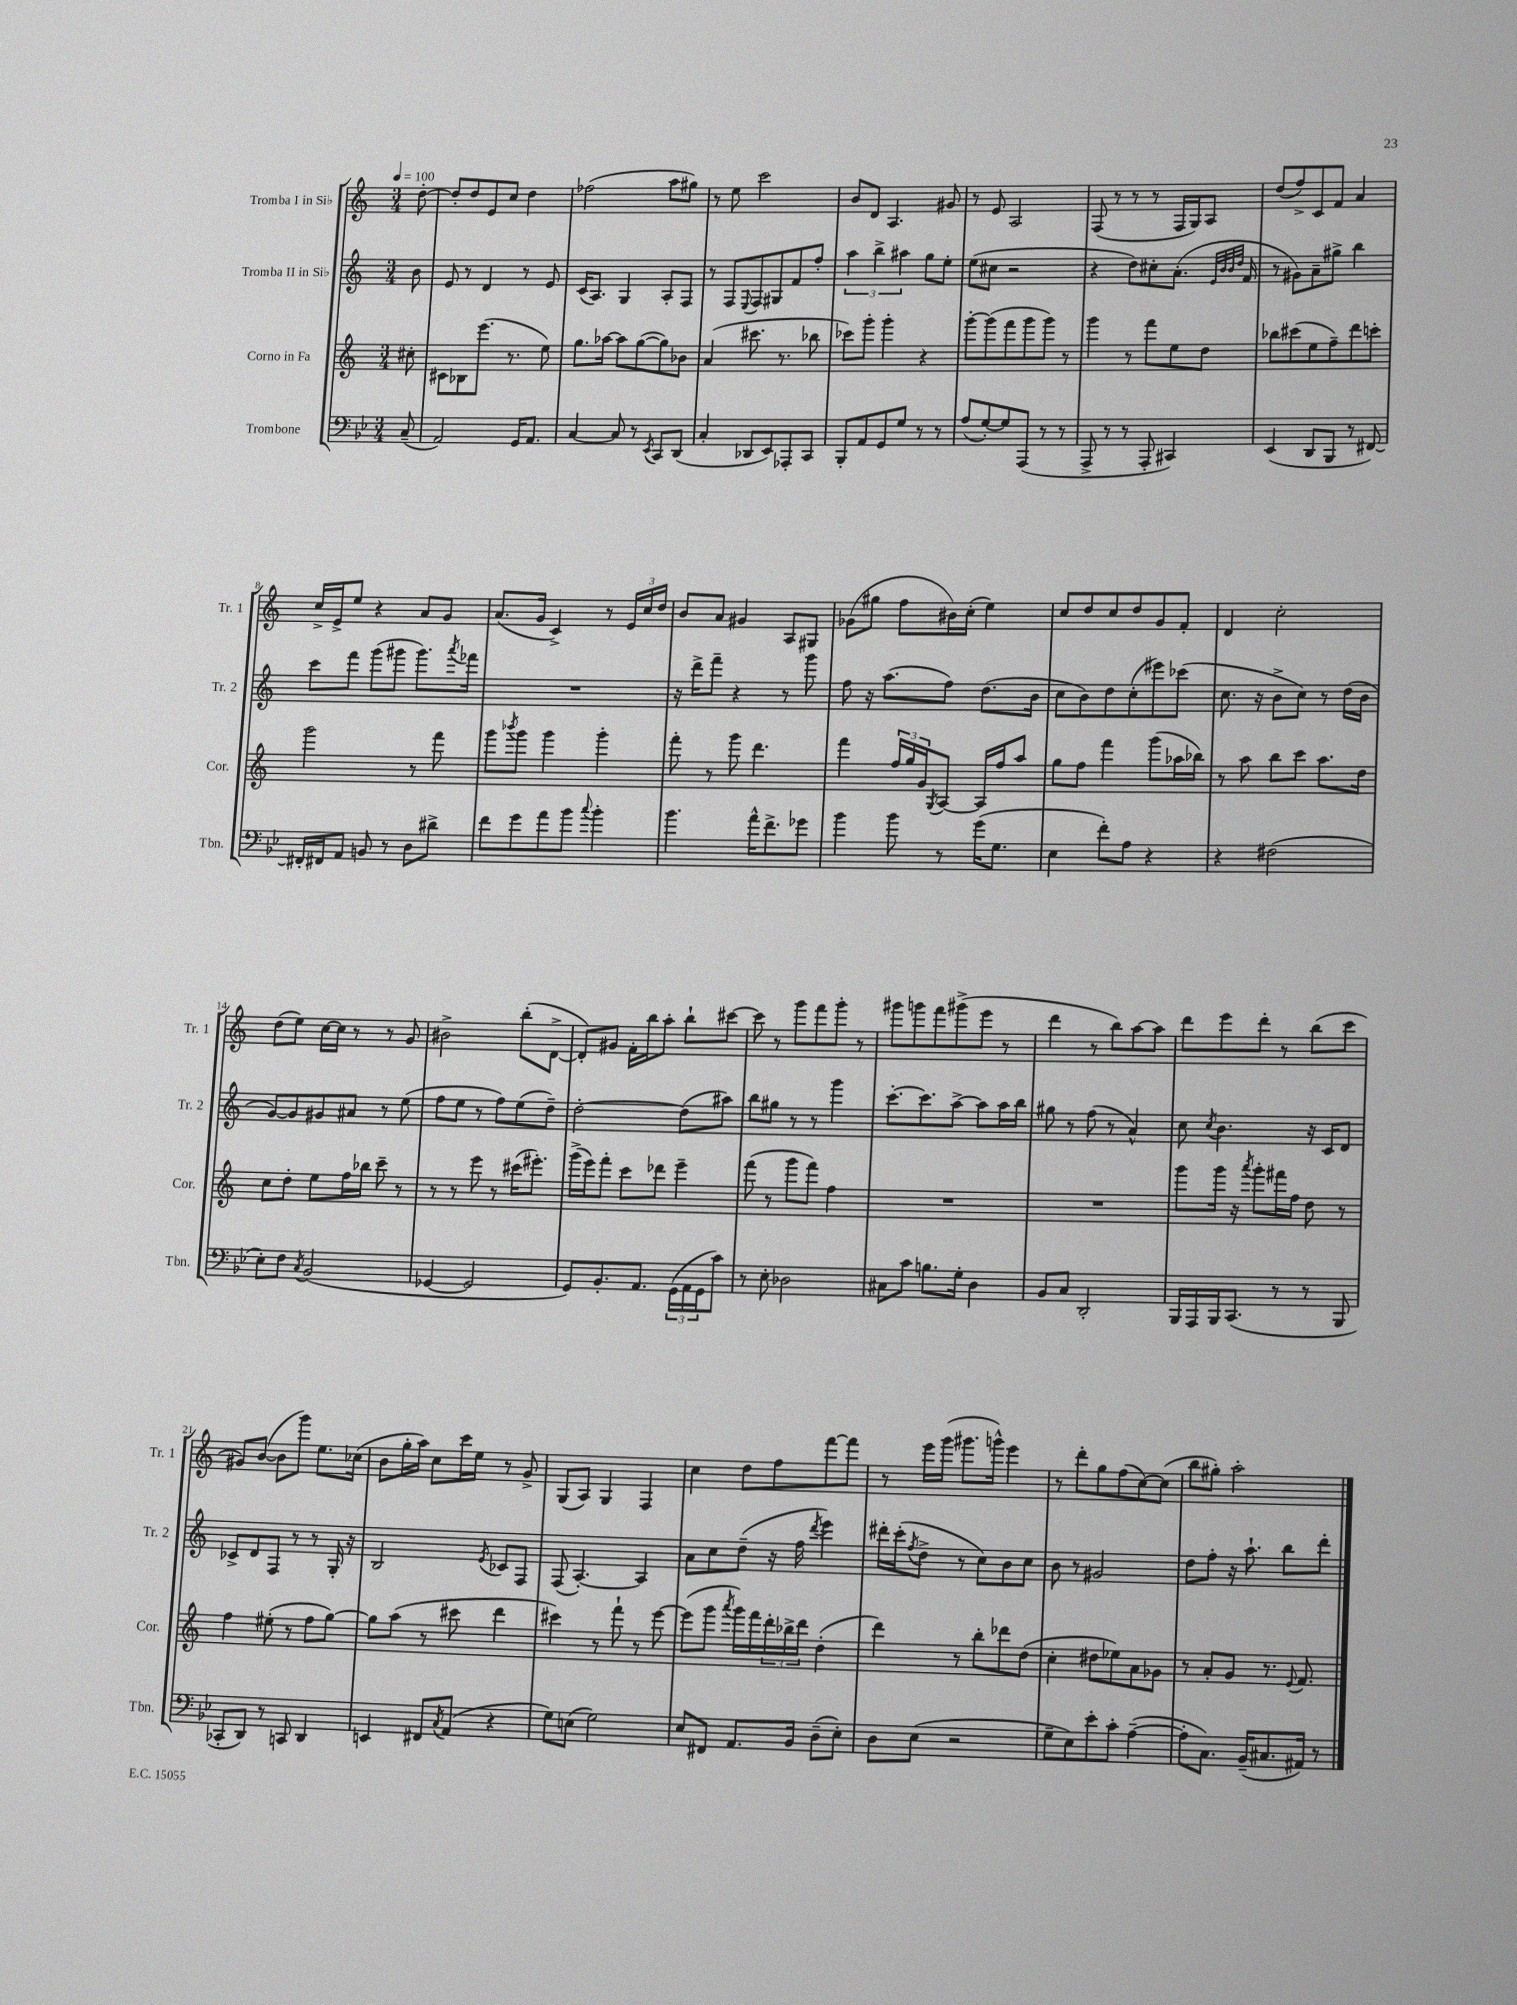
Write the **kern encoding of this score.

**kern	**kern	**kern	**kern
*staff4	*staff3	*staff2	*staff1
*clefF4	*clefG2	*clefG2	*clefG2
*k[b-e-]	*k[]	*k[]	*k[]
*M3/4	*M3/4	*M3/4	*M3/4
*MM100	*MM100	*MM100	*MM100
(8C~	8cc#'	8b	[8dd'
=	=	=	=
2AA)	8c#	8e	8dd']
.	8B-	8r	8dd
.	(8.eee	4d	8e
.	.	.	8cc
.	8.r	.	.
16GG	.	8r	4dd
8.AA	.	.	.
.	8ee)	8e	.
=	=	=	=
[4C	8.gg	(16c	(2ff-
.	.	8.A)	.
.	[16aa-	.	.
8C]	8aa-]	4G	.
8r	([8gg	.	.
8qEE-	.	.	.
8CC	8gg])	8A'	8aa
(8DD	8b-	8F	8gg#)
=	=	=	=
4C'	(4a	8r	8r
.	.	8F	8ee
.	.	8qqE	.
8DD-	8.ccc#	8F	2ccc
8EE-)	.	8G#	.
.	8.r	.	.
8AAA-'	.	8f	.
8CC	8bb-	8ff'	.
=	=	=	=
8BBB-'	8ccc-)	6aa	8b
8AA	8ggg'	.	8d
.	.	6bb^	.
8GG	4ggg'	.	4.A
.	.	6aa#	.
8G	.	.	.
8r	4r	8gg	.
8r	.	8ee'	8g#
=	=	=	=
(8A	[8ggg'	(8ee	8r
[8G')	(8ggg]	8cc#	8e
8G]	8fff	2r	2A
(8AAA	8ggg	.	.
8r	8ggg)	.	.
8r	8r	.	.
=	=	=	=
8AAA^	4ggg	4r	(8F
8r	.	.	8r
8r	8r	8dd)	8r
8AAA'	8fff	8cc#'	8r
4CC#)	8ee	(8.a'	16F
.	.	.	16G)
.	8dd	.	8A
.	.	32qqe	.
.	.	32qqb	.
.	.	32qqb	.
.	.	32qqdd	.
.	.	16f	.
=	=	=	=
(4EE-	8bb-	8r	(8dd
.	(8ccc#	8g#)	8ff^)
8DD	8ee	8a~	8c
8BBB-	8ff~)	8gg#^	8f
8r	8ddd	4bb	4a
[8FF#)	8ccc'	.	.
=	=	=	=
16FF#']	2ggg	8ccc	16cc^
16FF#	.	.	16e^
8AA	.	8fff	8ee
8BB	.	(8ggg	4r
8r	.	8ggg#	.
8D	8r	8.ggg#)	8a
8d#^	8fff	.	8g
.	.	8qaaa	.
.	.	16fff-	.
=	=	=	=
8f	8ggg	2.r	(8.a
.	8qbbb-	.	.
8g	8ggg	.	.
.	.	.	16g
8a	4ggg	.	4c^)
8b-	.	.	.
8qqcc	.	.	.
4b-'	4ggg'	.	8r
.	.	.	24e
.	.	.	24cc
.	.	.	24dd
=	=	=	=
4.b-	8fff'	16r	8b
.	.	16ddd^	.
.	8r	8fff~	8a
.	8ggg	4r	4g#
16a^^	4.ddd	.	.
8.f^	.	.	.
.	.	8r	8A
8g-	.	8ggg	8G#
=	=	=	=
4b-	4fff	8ff	(8g-
.	.	16r	8gg#
.	.	(8.aa	.
8b-	24ff	.	8ff
.	24gg	.	.
.	24g	.	.
.	8qG	.	.
8r	[8A	8ff)	16b#)
.	.	.	(16cc'
(16g	16A]	(8.dd	4ee)
8.G	16ff	.	.
.	8aa	.	.
.	.	16b	.
=	=	=	=
4E-	8gg	8cc	8cc
.	8ff	8b)	8dd
8f')	4fff	8dd	8cc
8A	.	(8cc'	8dd
4r	(8ggg	8eee#)	8g
.	16aa-	(8ccc-	8f'
.	16bb-)	.	.
=	=	=	=
4r	8r	8.cc	4d
.	8aa	.	.
.	.	16r	.
(2F#	8bb	8b^	2cc'
.	8ccc	8cc)	.
.	8.aa	8r	.
.	.	(16dd	.
.	16dd	16b	.
=	=	=	=
8E-')	8cc	[8g)	(8dd
8F	8dd'	8g]	8ee)
8qC	.	.	.
(2BB-	8ee	8g#	[16cc
.	.	.	16cc]
.	16ff	8a#	8r
.	16bb-	.	.
.	8ccc~	8r	8r
.	8r	(8ee	8g
=	=	=	=
[4GG-	8r	8ff	2b#^
.	8r	8ee	.
2GG-]	8eee	8r	.
.	8r	8ff)	.
.	(16ccc#	(8ee	(8bb'
.	8.eee#')	.	.
.	.	8dd~)	[8d^
=	=	=	=
8GG)	(16ggg^	[2dd'	8d'])
.	16eee)	.	.
8.BB-'	8fff'	.	8g#
.	8ccc	.	16f'
8.AA	.	.	16bb
.	8ddd-	.	8aa'
(24GG	4eee~	(8dd]	8bb`
24AA	.	.	.
24GG	.	.	.
8c)	.	8aa#)	[8ccc#
=	=	=	=
8r	(8fff	8bb	8ccc#]
8E-'	8r	8gg#	8r
2D-	8ggg	8r	8ggg
.	8fff)	8r	8fff
.	4ff	4ggg	8ggg'
.	.	.	8r
=	=	=	=
8C#	2.r	[8.ccc'	8ggg#
8c	.	.	8ggg
.	.	8.ccc]	.
8.B	.	.	8fff
.	.	[8aa^	(8ggg#^
16G'	.	.	.
4D	.	8aa]	8eee
.	.	16aa	8r
.	.	16bb	.
=	=	=	=
8BB-	2.r	8gg#	4ddd
8C	.	8r	.
2DD'	.	(8ff	8r
.	.	8r	8bb)
.	.	4a^^)	[8aa
.	.	.	8aa]
=	=	=	=
16BBB-	8ggg	8cc	8ddd
16AAA	.	.	.
.	.	8qcc	.
16BBB-	16ggg	4.b	8eee
(8.CC	16r	.	.
.	8qaaa	.	.
.	8ggg'	.	8ddd'
8r	16fff#	.	8r
.	16ff	.	.
8r	8dd	16r	(8bb
.	.	16c	.
8BBB-	8r	8d	8ccc
=	=	=	=
8CC-'	4ff	8c-^	8g#)
8DD)	.	8d	([8b
8r	(8ee#'	8F	8b]
8CC	8r	8r	8ggg)
4DD	8ff	8r	8.ee
.	[8gg)	16G'	.
.	.	16r	(16cc-
=	=	=	=
4EE	8gg]	2B	8b
.	(8aa	.	16gg'
.	.	.	16aa)
8FF#	8r	.	8cc
8qC	.	.	.
(8AA	8ccc#	.	16ccc
.	.	.	16ee
.	.	8qe	.
4r	4ddd	8c-	8r
.	.	8F	8g^
=	=	=	=
8G)	4ccc#)	(8F	(8G
(8E	.	[4.A')	8A)
2G)	8r	.	4G
.	8fff`	.	.
.	8r	4A]	4F
.	[8eee	.	.
=	=	=	=
8E-	(8eee]	8a	4cc
8FF#	8ggg	8cc	.
.	8qaaa	.	.
8.AA	16ggg)	(8dd~	8dd
.	16fff	.	.
.	24ddd'	16r	8ff
.	24bb-^	.	.
16BB-	.	16ff	.
.	24ddd	.	.
.	.	8qddd	.
(8D~	(4dd'	4eee)	[8fff
8E-')	.	.	8fff]
=	=	=	=
8D	4ddd)	16ddd#'	8r
.	.	(16ccc'	.
.	.	8qff	.
(8E-	.	8dd^	16eee
.	.	.	(16ggg
2r	8r	8r	8.ggg#
.	8bb'	8cc)	.
.	.	.	16ggg^^)
.	8ddd-	8b	4eee
.	(8dd	8cc	.
=	=	=	=
8G~	4cc'	8b	8r
8E-)	.	8r	8ddd'
8e-'	8dd#	2g#	8gg
8c'	8ee-)	.	(8ff
([4A~	8a	.	[8cc)
.	8g-	.	(8cc]
=	=	=	=
8A']	8r	8dd	8bb
8.C)	8a'	8ff'	8gg#')
.	8g	16r	2aa'
(16BB-~	.	8.aa`	.
8.C#	8.r	.	.
.	.	8bb	.
.	8qqe	.	.
16AA#)	8.f	.	.
8r	.	8ddd'	.
==	==	==	==
*-	*-	*-	*-
